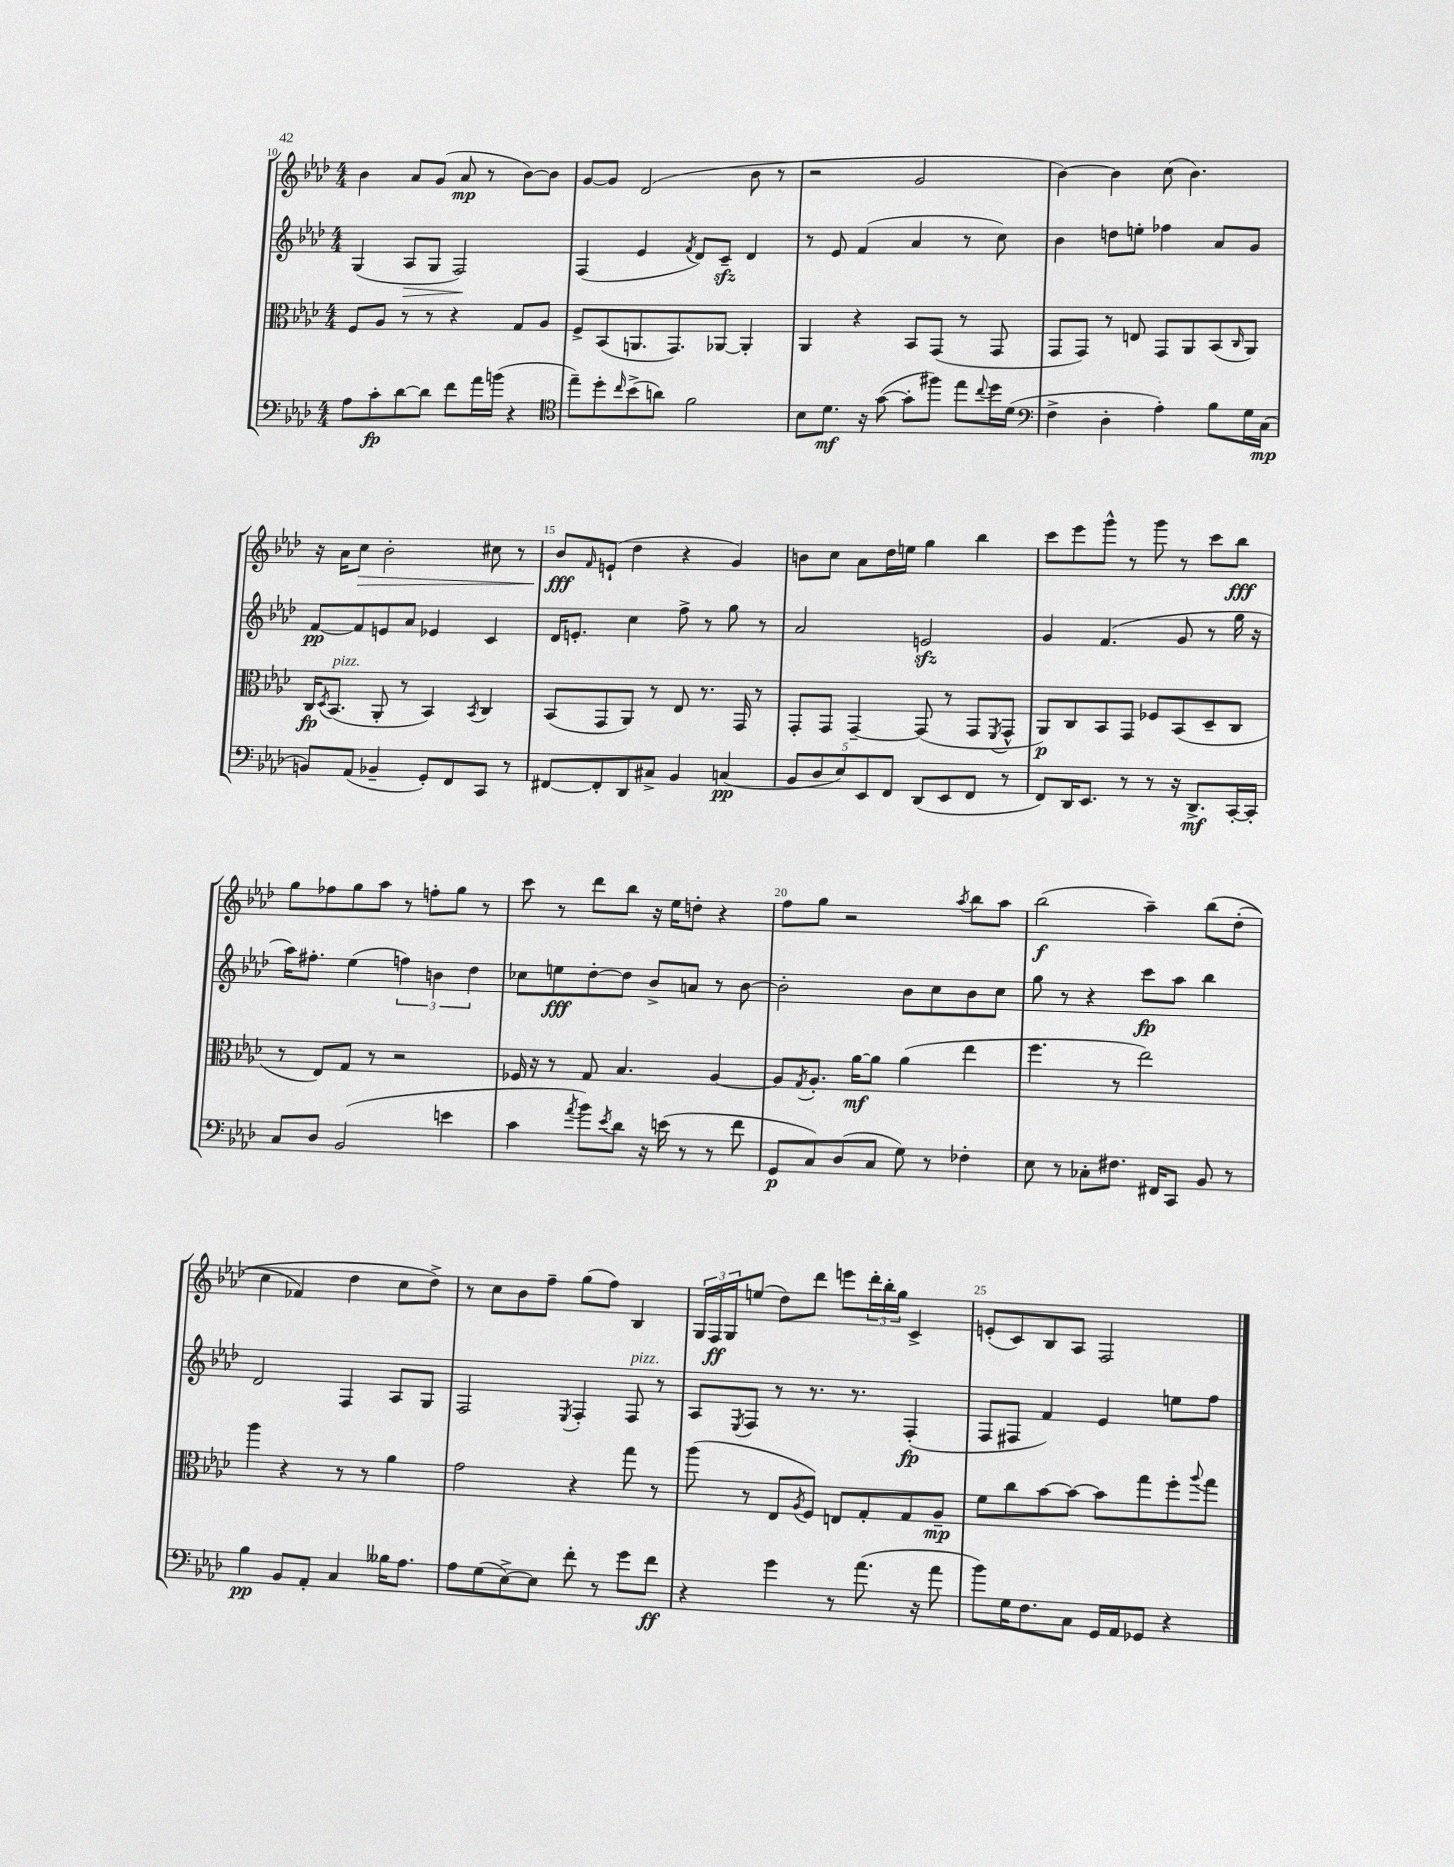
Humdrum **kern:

**kern	**kern	**kern	**kern
*staff4	*staff3	*staff2	*staff1
*clefF4	*clefC3	*clefG2	*clefG2
*k[b-e-a-d-]	*k[b-e-a-d-]	*k[b-e-a-d-]	*k[b-e-a-d-]
*M4/4	*M4/4	*M4/4	*M4/4
8A-	8F	(4G	4b-
8c'	8A-	.	.
[8d-	8r	8A-	8a-
8d-]	8r	8G	(8g
8f	4r	2F)	8a-
16a-	.	.	8r
(16b	.	.	.
4r	8G	.	[8b-)
.	8A-	.	8b-]
=	=	=	=
*clefC4	*	*	*
8ee-~)	8F^	(4F	[8g
8dd-'	(8BB-	.	8g]
16qqcc	.	.	.
(8b-^	8.AA	4e-	(2d-
8a)	.	.	.
.	8.GG)	.	.
.	.	8qf	.
2f	.	8d-)	.
.	[8AA-	8c~	.
.	4AA-']	4d-	8b-
.	.	.	8r
=	=	=	=
8B-	4AA-	8r	2r
8.d-	.	8e-	.
.	4r	(4f	.
16r	.	.	.
([8g	.	.	.
8g']	8BB-	4a-	2g
8ff#)	(8GG	.	.
8ee-	8r	8r	.
8qqcc	.	.	.
16dd-	8GG	8cc)	.
(16d-	.	.	.
=	=	=	=
*clefF4	*	*	*
4F^	8GG	4b-	[4b-)
.	8GG)	.	.
4D-'	8r	8dd	4b-]
.	8E	8ee'	.
4A-')	8GG	4ff-	(8cc
.	8AA-	.	4.b-)
8B-	(8BB-	8a-	.
.	16qqC	.	.
16G	8AA-)	8g	.
(16C	.	.	.
=	=	=	=
8BB)	16C	[8f	16r
.	8qD-	.	.
.	(8.BB-	.	16a-
(8AA-	.	8f]	8cc
4BB-~	8AA-'	8e	2b-'
.	8r	8a-	.
8GG')	4BB-)	4e-	.
8FF	.	.	.
.	8qBB-	.	.
8CC	4C	4c	8cc#
8r	.	.	8r
=	=	=	=
[8FF#	(8BB-	16d-	8b-
.	.	8.e'	.
.	.	.	16qqf
8FF#']	8GG	.	(8e`
8DD-	8AA-)	4cc	4dd-
8C#^	8r	.	.
4BB-	8E-	8ff^	4r
.	8.r	8r	.
(4C	.	8gg	4g)
.	16GG	.	.
.	8r	8r	.
=	=	=	=
10BB-	8GG'	2a-	8b
10D-	.	.	.
.	8GG	.	8cc
10E-)	.	.	.
.	[4GG~	.	8a-
10EE-	.	.	.
.	.	.	16dd-
10FF	.	.	.
.	.	.	16ee
(8DD-	(8GG]	2e	4gg
8EE-	8r	.	.
8FF	8GG	.	4bb-
.	8qFF	.	.
8r	8GG^^	.	.
=	=	=	=
8FF)	8AA-)	4g	8ccc
16DD-	8C	.	8eee-
8.EE-	.	.	.
.	8BB-	(4.f	8ggg^^
8r	8GG	.	8r
8r	8F-	.	8ggg
16r	(8BB-	8g	8r
8.DD-^	.	.	.
.	8D-~	8r	8ccc
[16CC'	8C	16gg	8bb-
16CC']	.	16r	.
=	=	=	=
8C	8r	16aa-)	8gg
.	.	8.ff#'	.
8D-	8E-)	.	8ff-
(2BB-	8G	(4ee-	8gg
.	8r	.	8aa-
.	2r	6ff)	8r
.	.	.	8ff'
.	.	6b	.
4e	.	.	8gg
.	.	6dd-	.
.	.	.	8r
=	=	=	=
4c	16F-	8cc-	8ccc
.	16r	.	.
.	8r	8ee	8r
8qa-	.	.	.
8b-)	8G	[8dd-'	8ddd-
8qe-	.	.	.
8d-	4.B-	8dd-]	8bb-
16r	.	8b-^	16r
(16e	.	.	16ee-
8r	.	8a	8dd'
8r	[4A-	8r	4r
8f	.	[8b-	.
=	=	=	=
8GG	8A-]	2b-']	8ff
.	8qG	.	.
8C)	8.A-'	.	8gg
(8D-	.	.	2r
.	[16a-	.	.
8C	8a-]	.	.
8G)	(4a-	8b-	.
8r	.	8cc	.
.	.	.	8qaa-
4F-'	4ee-	8b-	8bb-
.	.	8cc	8aa-
=	=	=	=
8E-	4.ff	8gg	(2bb-
8r	.	8r	.
8C-'	.	4r	.
8.F#	8r	.	.
.	2ee-)	8ccc	4aa-~)
16FF#	.	.	.
8CC	.	8aa-	.
8BB-	.	4bb-	&(8bb-
8r	.	.	(8dd-'
=	=	=	=
4B-	4aa-	2d-	4cc
8BB-	4r	.	4f-)
8AA-'	.	.	.
4C	8r	4F	4dd-
.	8r	.	.
16B--	4a-	8A-	8cc
8.A-	.	.	.
.	.	8G	8dd-^&)
=	=	=	=
8A-	2g	2F	8r
(8G	.	.	8cc
[8E-^)	.	.	8b-
8E-]	.	.	8ff~
.	.	8qE-	.
8f'	4r	4F'	(8gg
8r	.	.	8ff)
8g	8gg	8F	4B-
8f	8r	8r	.
=	=	=	=
4r	(8aa-	8A-	24G
.	.	.	24F
.	.	.	24G
.	.	8qE-	.
.	8r	8F	(8ee
4g	8E-	8r	8dd-)
.	8qA-	.	.
.	8F)	8.r	8ddd-
8r	8E	.	8eee
.	.	8.r	.
(8.a-	8G'	.	24ddd-'
.	.	.	24bb-'
.	.	.	24gg
.	8G	(4F'	4c^
16r	.	.	.
8a-	8A-~	.	.
=	=	=	=
8b-)	8f	8F	(8e'
16G	8cc	8F#	8c)
8.F	.	.	.
.	[8b-	4f)	8B-
8C	8b-_	.	8A-
16GG	8b-]	4e-	2F
16AA-	.	.	.
8GG-	8gg	.	.
4r	8ff'	8ee	.
.	8qqaa-	.	.
.	8gg	8ff	.
==	==	==	==
*-	*-	*-	*-
